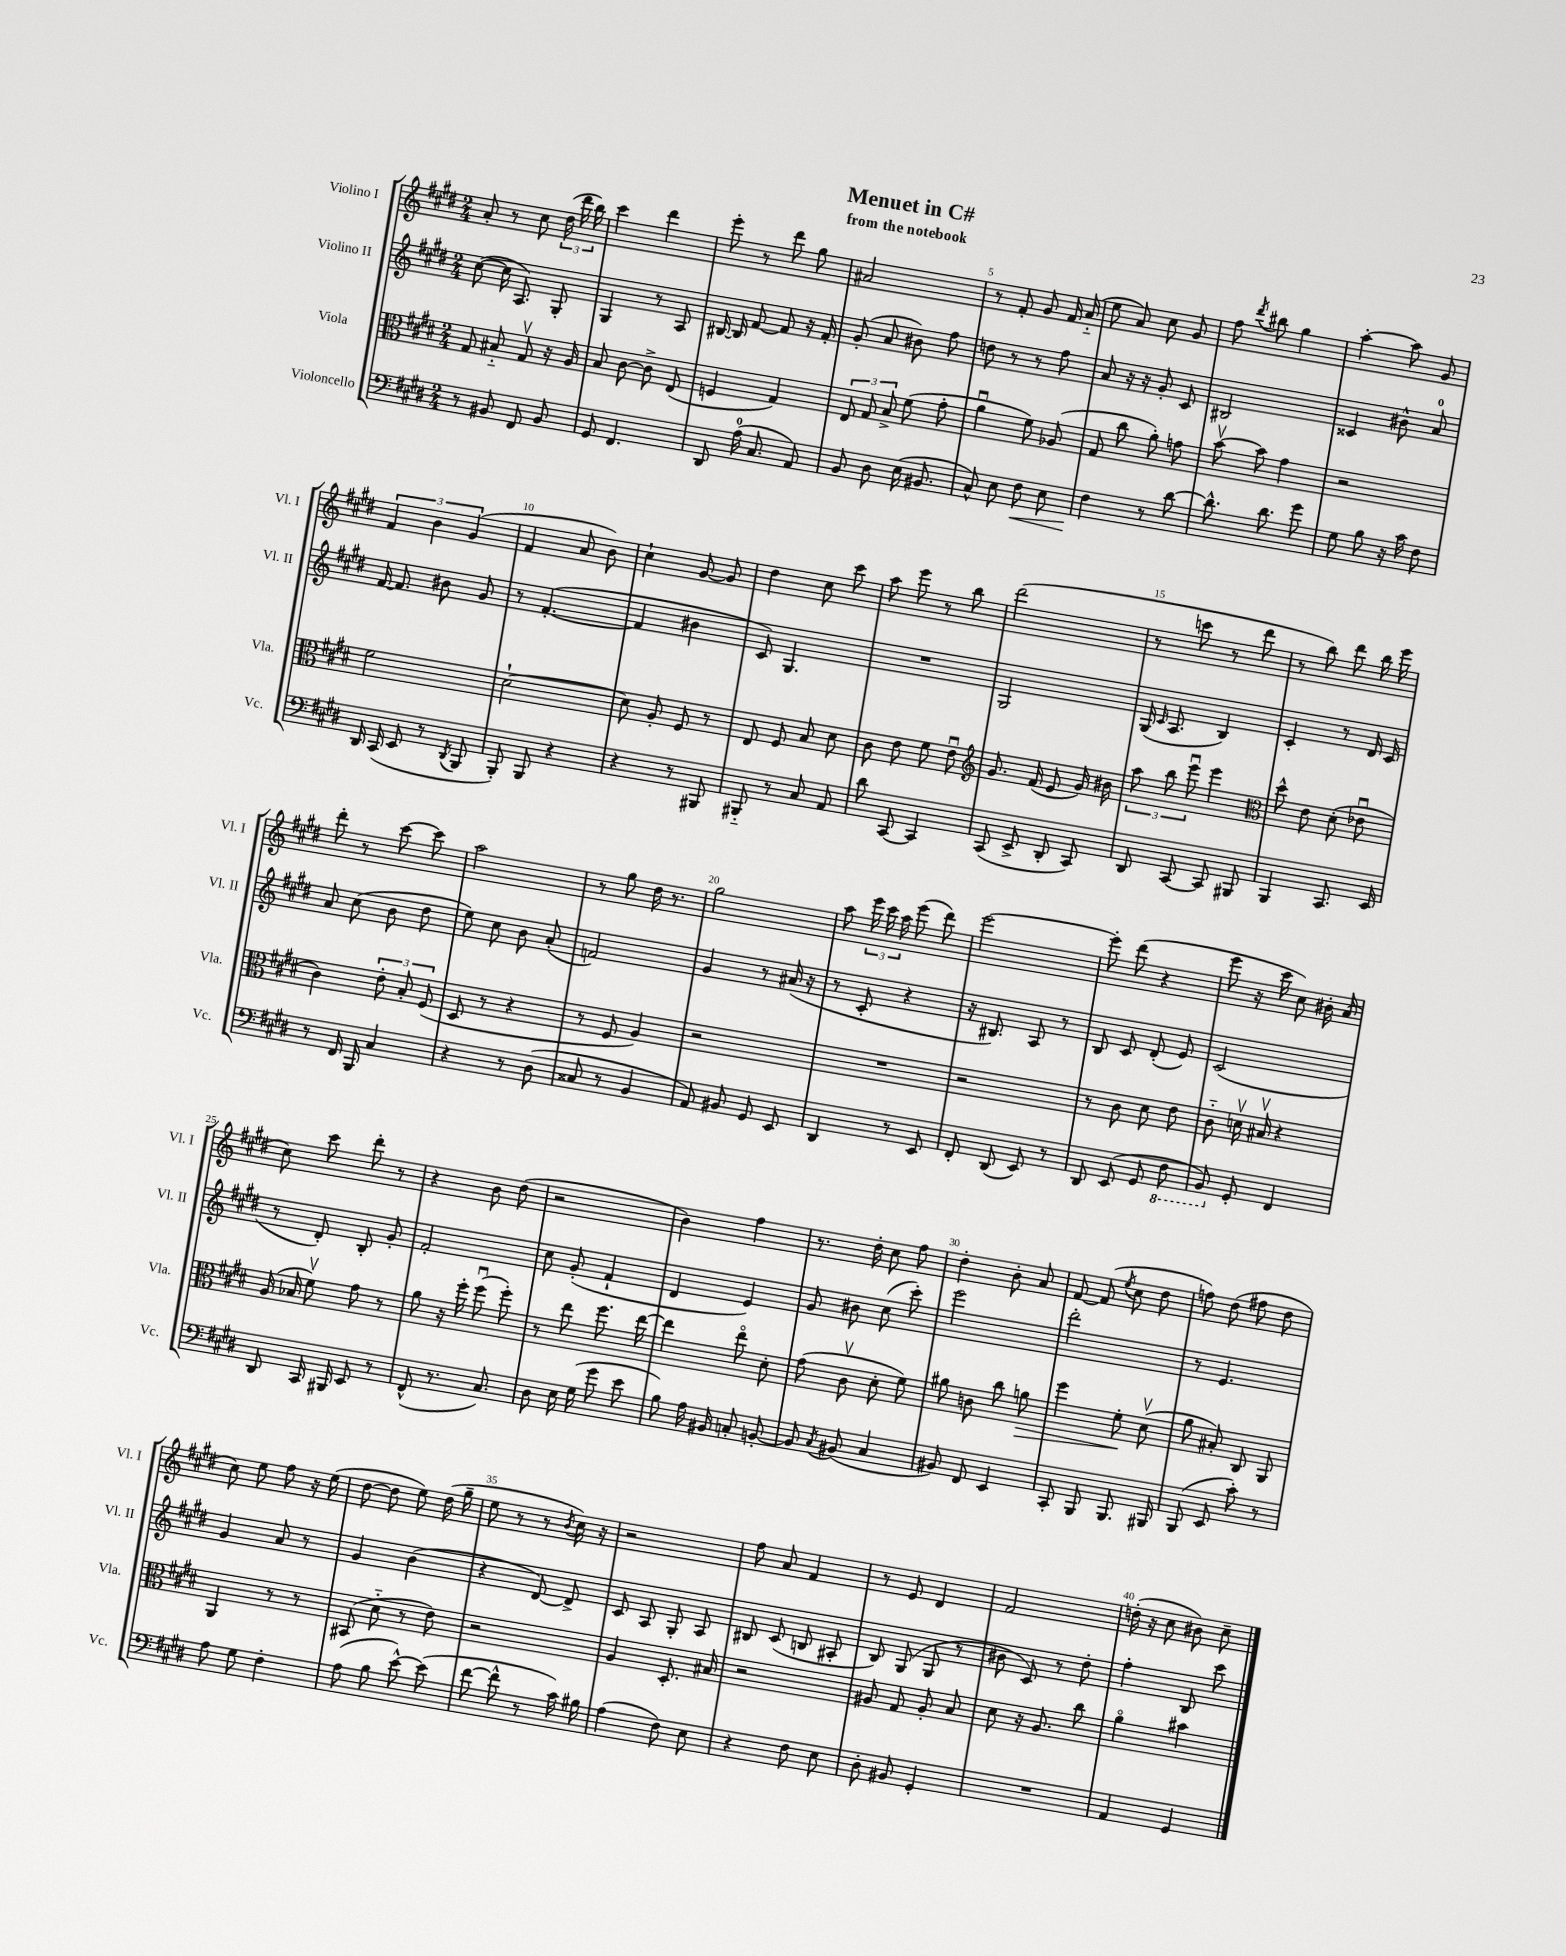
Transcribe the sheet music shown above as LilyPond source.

\header { title = "Menuet in C#" subtitle = "from the notebook" }
<<
\new StaffGroup <<
\new Staff = "s0" \with { instrumentName = "Violino I" shortInstrumentName = "Vl. I" } {
    \clef treble \key e \major \numericTimeSignature \time 2/4
    \autoBeamOff a'8-. r8 cis''8 \tuplet 3/2 { dis''16( dis'''16 b''16) } |
    cis'''4 dis'''4 |
    e'''8-. r8 dis'''8 gis''8 |
    ais'2 |
    r8 fis'8-. gis'8 fis'16 a'16-_( |
    e''8 a'8) cis''8 gis'8 |
    fis''8 \acciaccatura { dis'''8 } bis''8 gis''4 |
    a''4~-. a''8 gis'8 |
    \tuplet 3/2 { fis'4 b'4 gis'4( } |
    fis'4 a'8 b'8) |
    cis''4-! gis'8~ gis'8 |
    dis''4 cis''8 cis'''8 |
    a''8 e'''8 r8 b''8 |
    dis'''2( |
    r8 c'''8 r8 dis'''8 |
    r8 b''8) dis'''8 b''16 e'''16 |
    dis'''8-. r8 cis'''8~ cis'''8 |
    a''2 |
    r8 gis''8 dis''16 r8. |
    gis''2 |
    a''8 \tuplet 3/2 { e'''16 cis'''16 a''16 } e'''8( dis'''8) |
    e'''2~ |
    e'''8-. dis'''8( r4 |
    e'''8 r16 cis'''16 cis''8) bis'16-. a'16( |
    cis''8) cis'''8 dis'''8-. r8 |
    r4 b'8 dis''8( |
    r2 |
    b'4) fis''4 |
    r8. dis''16-. cis''8 fis''8 |
    dis''4-. b'8-. a'8 |
    fis'8~ fis'8( \acciaccatura { e''8 } cis''8 dis''8 |
    f''8) dis''8( fis''8 dis''8 |
    cis''8) e''8 fis''8 r16 e''16( |
    dis''8~ dis''8 e''8) dis''16( gis''16-- |
    e''8 r8 r8 \acciaccatura { b'8 } cis''16) r16 |
    r2 |
    fis''8 a'8 fis'4 |
    r8 e'8 dis'4 |
    fis'2 |
    d''16-.( r16 cis''8 bis'8) cis''8-- \bar "|." |
}
\new Staff = "s1" \with { instrumentName = "Violino II" shortInstrumentName = "Vl. II" } {
    \clef treble \key e \major \numericTimeSignature \time 2/4
    \autoBeamOff cis''8~( cis''16 a8.) gis8-. |
    gis4 r8 a8 |
    bis16~ bis16 fis'8~ fis'8 r16 fis'16-. |
    gis'8-.( a'8 bis'8) fis''8 |
    d''8 r8 r8 fis''8 |
    a'8 r16 r16 gis'8-. cis'8 |
    bis2 |
    cisis'4 bis'8-^ a'8-0 |
    fis'16~ fis'8. bis'8 gis'8 |
    r8 fis'4.~-.( |
    fis'4 bis'4 |
    cis'8) gis4. |
    R2 |
    gis2 |
    gis16( \grace { cis'16 } a8. b4) |
    cis'4-. r8 dis'16 cis'16 |
    a'8 cis''8( b'8 dis''8 |
    e''8) cis''8 b'8 a'8-.( |
    f'2) |
    gis'4 r8 ais'16( r16 |
    r8 cis'8-. r4 |
    r16 bis8.) a8 r8 |
    b8 cis'8 dis'8-.( e'8) |
    cis'2( |
    r8 dis'8-.) b8-. gis'8-. |
    fis'2-. |
    cis''8 gis'8-.( fis'4-! |
    dis'4 e'4) |
    gis'8 bis'8 cis''8( cis'''8-.) |
    e'''2 |
    dis'''2-. |
    r8 e'4. |
    gis'4 a'8 r8 |
    gis'4 b'4( |
    r4 dis'8~) dis'8-> |
    cis'8 a8 gis8-. a8 |
    bis8 cis'8( b8 ais8-. |
    b8) gis8( gis8 r8 |
    bis'8 cis'8) r8 dis''8-. |
    fis''4-. b8 cis'''8 \bar "|." |
}
\new Staff = "s2" \with { instrumentName = "Viola" shortInstrumentName = "Vla." } {
    \clef alto \key e \major \numericTimeSignature \time 2/4
    \autoBeamOff gis8 bis8-_ gis8\upbow r16 a16 |
    b8 cis'8~ cis'8-> e8( |
    f4 gis4) |
    \tuplet 3/2 { e8 gis8 b8-> } fis'8( gis'8-. |
    a'4\downbow fis'8) aes8( |
    gis8 cis''8 a'8-.) g'8 |
    b'8~\upbow b'8 gis'4 |
    r2 |
    fis'2 |
    dis'2~-! |
    dis'8 a8-. fis8 r8 |
    e8 fis8 b8 dis'8 |
    cis'8 e'8 fis'8 e'8\downbow |
    \clef treble gis'8. fis'16( e'8 gis'16) bis'16 |
    \tuplet 3/2 { a''8 b''8 e'''8\downbow } e'''4 |
    \clef alto dis''8-^ e'8 dis'8-.( ees'8\downbow |
    cis'4) \tuplet 3/2 { e'8-. b8-. fis8( } |
    dis8 r8 r4 |
    r8 fis8 a4) |
    r2 |
    R2 |
    r2 |
    r8 cis'8 dis'8 e'8 |
    cis'8-_ d'16\upbow bis16\upbow r4 |
    a16( bes16 fis'8\upbow) gis'8 r8 |
    a'8 r16 fis''16-. fis''8\downbow( fis''8-.) |
    r8 e''8 fis''8. e''16~ |
    e''4 e''8\flageolet dis'8-. |
    gis'8( cis'8\upbow dis'8-. fis'8) |
    ais'8 c'8 cis''8 a'8\> |
    fis''4 fis'8-.\! dis'8\upbow( |
    a'8 bis8-.) cis8 a,8 |
    a,4 r8 r8 |
    bis,8( dis'8-_ r8 e'8) |
    r2 |
    a4 dis8.-. bis16 |
    r2 |
    ais8 gis8 ais8-. b8 |
    dis'8 r16 a8. cis''8 |
    a'4\flageolet bis'4 \bar "|." |
}
\new Staff = "s3" \with { instrumentName = "Violoncello" shortInstrumentName = "Vc." } {
    \clef bass \key e \major \numericTimeSignature \time 2/4
    \autoBeamOff r8 bis,8 fis,8 bis,8 |
    gis,8 fis,4. |
    dis,8 a16-0( cis8. a,8) |
    b,8 dis8 e16( bis,8. |
    cis8-^) e8 fis8\< e8 |
    fis4\! r8 dis'8~ |
    dis'8.-^ dis'8. gis'8 |
    gis8 b8 r16 cis'16 fis8 |
    dis,16 cis,16( e,8 r8 \acciaccatura { dis,8 } b,,8 |
    b,,8-.) b,,8 r4 |
    r4 r8 bis,,8 |
    bis,,8-_ r8 cis8 a,8 |
    dis'8 cis,8~ cis,4 |
    cis,8( e,8-> dis,8-. cis,8) |
    dis,8 cis,8~ cis,8 bis,,8 |
    b,,4 cis,8. e,16 |
    r8 fis,16 b,,16 cis4 |
    r4 r8 dis8( |
    cisis8 r8 b,4 |
    a,8) bis,8 gis,8 e,8 |
    dis,4 r8 e,8 |
    fis,8-. dis,8( e,8) r8 |
    dis,8 e,8( gis,8 \ottava #-1 fis,8 |
    b,,8) \ottava #0 gis,8-. fis,4 |
    dis,8 cis,16 bis,,16 e,8 r8 |
    fis,8-^( r8. cis8.) |
    dis8 e16 gis16( gis'8 e'8 |
    b8) a16 bis,16 c8-. b,8~-. |
    b,8 \acciaccatura { cis8 } bis,8( cis4 |
    bis,8) fis,8 e,4 |
    cis,8-. b,,8 b,,8. bis,,16 |
    b,,8( e,8 cis'8-.) r8 |
    a8 gis8 fis4-. |
    a8( b8 e'8~-^) e'8( |
    fis'8~ fis'8-^ r8 cis'16) bis16 |
    a4( fis8) e8 |
    r4 fis8 e8 |
    dis8-. bis,8 gis,4-. |
    R2 |
    a,4 gis,4 \bar "|." |
}
>>
>>
\layout { \context { \Score \override BarNumber.break-visibility = ##(#f #t #t) barNumberVisibility = #(every-nth-bar-number-visible 5) } }
